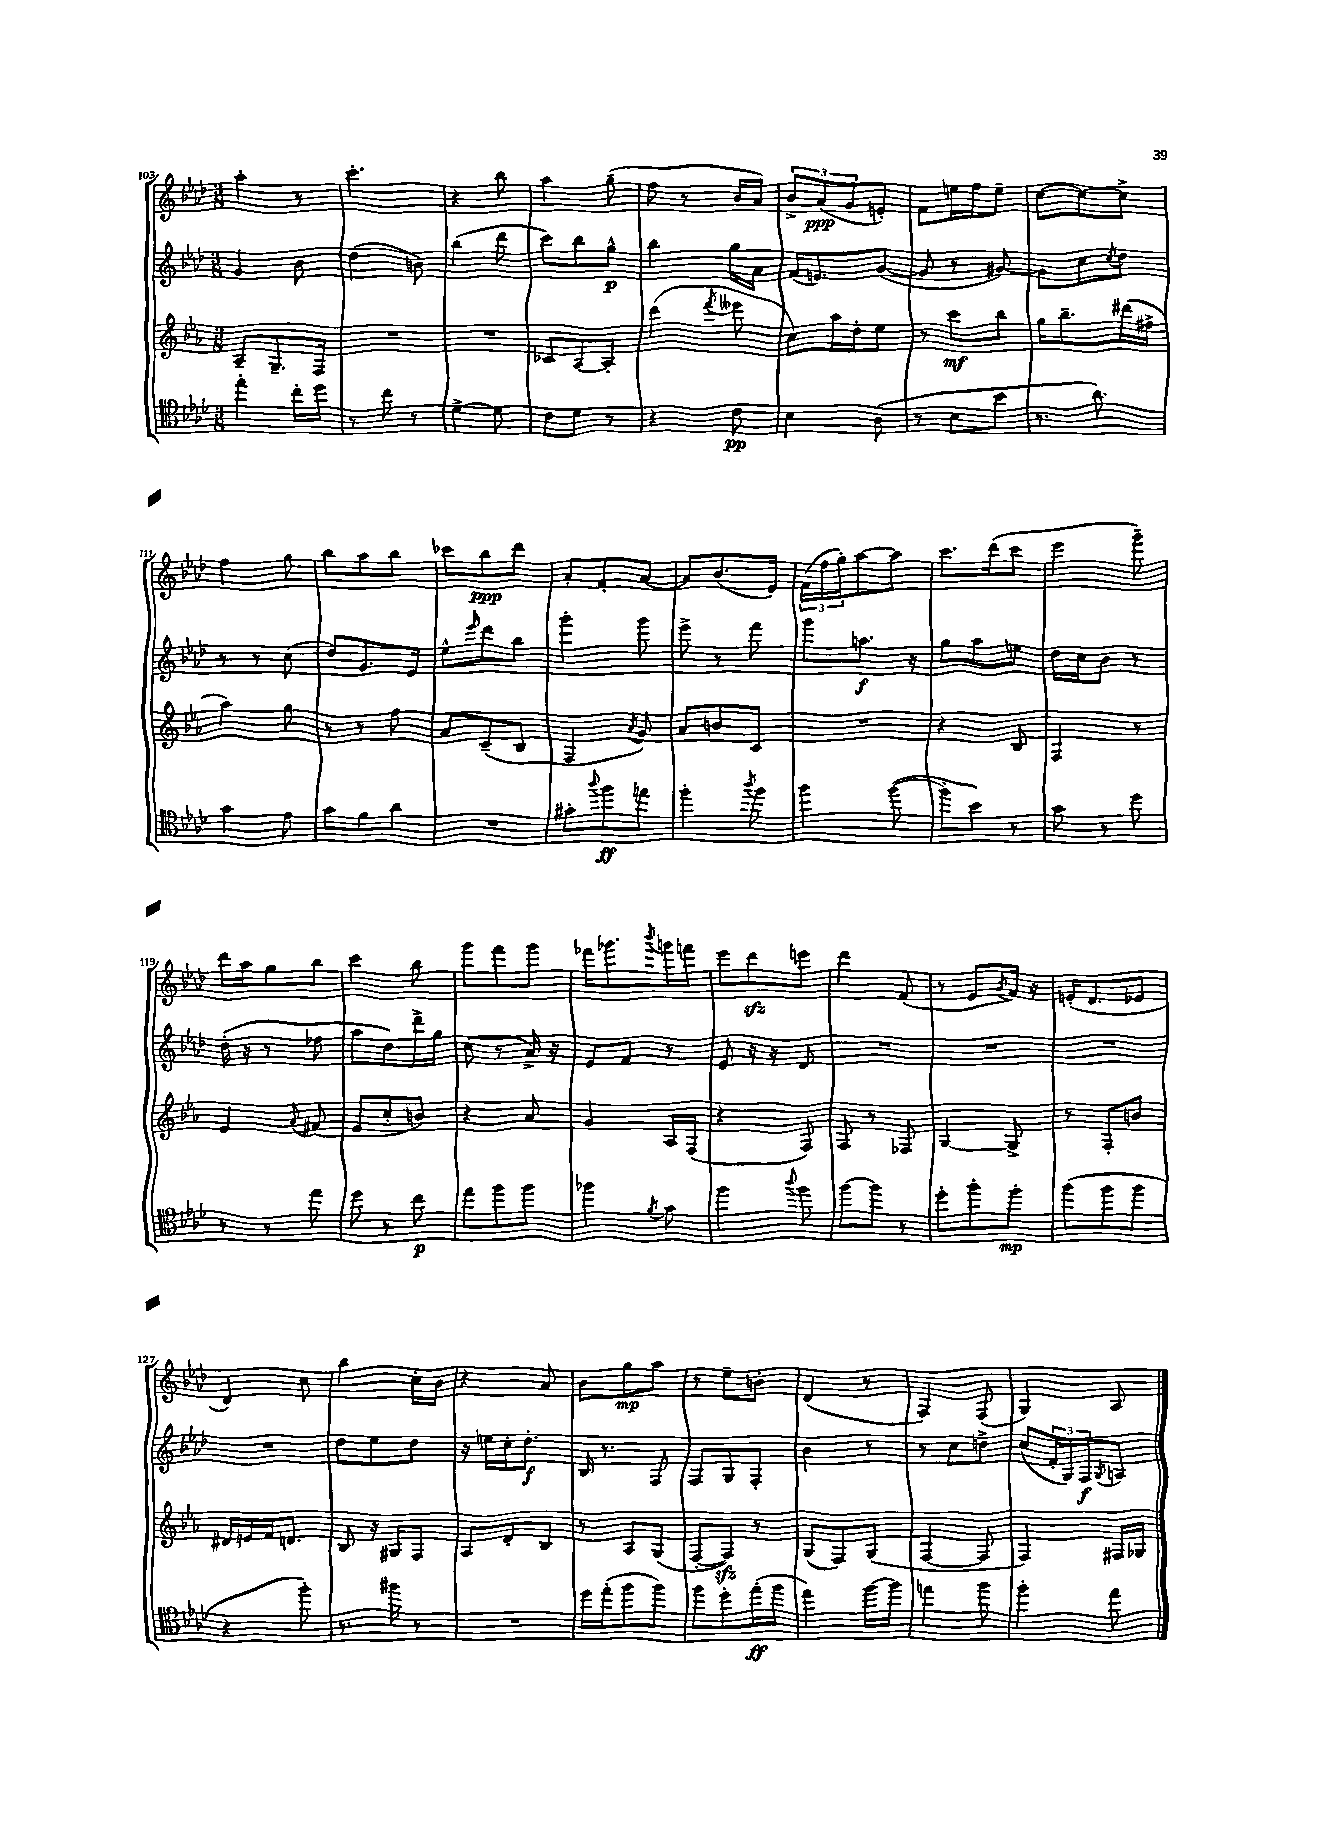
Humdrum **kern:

**kern	**kern	**kern	**kern
*staff4	*staff3	*staff2	*staff1
*clefC4	*clefG2	*clefG2	*clefG2
*k[b-e-a-d-]	*k[b-e-a-]	*k[b-e-a-d-]	*k[b-e-a-d-]
*M3/8	*M3/8	*M3/8	*M3/8
4ee-'\	8A-~/L	4g/	4aa-'\
.	8.G~/	.	.
16cc'\LL	.	8b-\	8r
16dd-\JJ	16F/Jk	.	.
=	=	=	=
8r	4.r	(4dd-\	4.ccc'\
8cc\	.	.	.
8r	.	8b\)	.
=	=	=	=
[4d-^\	4.r	(4bb-\	4r
8d-\]	.	8ddd-\	8bb-\
=	=	=	=
8c\L	8c-/L	8ccc\L)	4aa-\
8d-\J	[8A-/	8bb-\	.
8r	8A-'/]J	8gg^^\J	(8gg~\
=	=	=	=
4r	(4ddd\	4bb-\	8ff\
.	.	.	8r
.	8qfff/	.	.
8c\	8eee--\	16gg\LL	16b-/LL
.	.	16a-\JJ	16a-/JJ)
=	=	=	=
4B-\	8cc\L)	(16f/LK	12b-^/L
.	.	8.e/)	.
.	.	.	(12a-/
.	16aa-\L	.	.
.	.	.	12g/
.	16dd'\J	.	.
(8A-\	8ee-\J	([8g/J	8e'/J)
=	=	=	=
8r	8r	8g/]	8f\L
8B-\L	8ccc\L	8r	16ee\L
.	.	.	16ff\J
8b-\J	8bb-\J	[8g#/)	8ee~\J
=	=	=	=
8.r	16gg\LK	8g#\]L	[8cc\L
.	8.bb-~\	.	.
.	.	8cc\	8cc\_
8.a-\)	.	.	.
.	.	8qcc/	.
.	(16ddd#\L	8dd-\J	8cc^\]J
.	16ff#^\JJ	.	.
=	=	=	=
4g\	4aa-\)	8r	4ff\
.	.	8r	.
8e-\	8gg\	(8cc\	8gg\
=	=	=	=
8g\L	8r	8dd-/L)	8bb-\L
8f\	8r	8.g/	8aa-\
8a-\J	8ff\	.	8bb-\J
.	.	16e-/Jk	.
=	=	=	=
4.r	8a-/L	8ee-^^\L	8ccc-\L
.	.	16qqeee-/	.
.	(8c~/	8ddd-\	8bb-\
.	8B-/J	8bb-\J	8ddd-\J
=	=	=	=
8g#'\L	4F/	4ggg'\	8a-'/L
8qqaa-/	.	.	.
8ff\	.	.	8f'/
.	8qa-/	.	.
8ee\J	8g/)	8ggg\	[8a-/J
=	=	=	=
4ff'\	8a-/L	8eee-^\	8a-/]L
.	8b/	8r	(8.b-/
8qaa-/	.	.	.
8ff\	8c/J	8fff\	.
.	.	.	16e-/Jk)
=	=	=	=
4ff\	4.r	8ggg\L	(24f\LL
.	.	.	24ff\
.	.	.	24gg'\J)
.	.	8.aa\J	[8aa-\
([8ff\	.	.	8aa-\]J
.	.	16r	.
=	=	=	=
8ff'\]L	4r	8gg\L	8.ccc\L
8b-\J)	.	8aa-\	.
.	.	.	(16ddd-\k
8r	8B-/	8ee\J	8ccc\J
=	=	=	=
8g\	4F/	16dd-\LL	4eee-\
.	.	16cc\J	.
8r	.	8b-\J	.
8dd-\	8r	8r	8ggg~\)
=	=	=	=
8r	4e-/	(16dd-'\	16ddd-\LL
.	.	16r	16aa-\J
8r	.	8r	8gg\
.	8qqa-/	.	.
8ee-\	(8f#/	8ff-\	8bb-\J
=	=	=	=
8dd-\	8e-/L	8aa-\L	4ccc\
8r	8cc'/	8dd-\)	.
8cc\	8b/J)	16ddd-^\L	8bb-\
.	.	16gg\JJ	.
=	=	=	=
8ee-\L	4r	(8cc\	8ggg\L
8ff\	.	8r	8fff\
8ff\J	8a-/	16a-^/)	8ggg\J
.	.	16r	.
=	=	=	=
4ff-\	4g/	8e-/L	16fff-\LK
.	.	.	8.ggg-\
.	.	8f/J	.
8qf/	.	.	8qbbb-/
8g\	16A-/LL	8r	16ggg\L
.	(16F/JJ	.	16fff\JJ
=	=	=	=
4ff\	4r	8e-/	8eee-\L
.	.	16r	8ddd-\
.	.	16r	.
8qqaa-/	.	.	.
8ff\	8F/)	8d-/	8eee\J
=	=	=	=
[8ff\L	8F/	4.r	4ddd-\
8ff\]J	8r	.	.
8r	8F-/	.	(8f/
=	=	=	=
8dd-'\L	[4G/	4.r	8r
8ff'\	.	.	8e-/L
.	.	.	8qg/
8ff'\J	8G^/]	.	16f/Jk)
.	.	.	16r
=	=	=	=
(8ff\L	8r	4.r	(16e'/LK
.	.	.	8.d-/
8ff\	8F'/L	.	.
8ff\J	8b/J	.	8e-/J
=	=	=	=
4r	16d#/LL	4.r	4d-/)
.	16e/	.	.
.	16f/J	.	.
.	8.d/J	.	.
8ff'\)	.	.	8cc\
=	=	=	=
8.r	8B-/	8dd-\L	4bb-\
.	16r	8ee-\	.
16ff#\	16G#/LK	.	.
8r	8F/J	8dd-\J	16cc'\LL
.	.	.	16b-\JJ
=	=	=	=
4.r	8A-/L	16r	4r
.	.	16ee\LL	.
.	8d'/	16cc'\J	.
.	.	8.dd-'\J	.
.	8B-/J	.	8a-/
=	=	=	=
16dd-\LL	8r	16B-/	8b-\L
(16ee-'\J	.	8.r	.
8ff\	8A-/L	.	8gg\
8ff\J)	(8G/J	8F/	8aa-\J
=	=	=	=
8ff\L	[8F'/L	8F/L	8r
8dd-'\	8F/]J)	8G/	8ee-~\L
(16ee-'\L	8r	8F'/J	8b'\J
16ff\JJ	.	.	.
=	=	=	=
4ee-\)	(8G/L	4b-\	(4d-/
.	8F/)	.	.
[16ff\LL	(8G/J	8r	8r
16ff\]JJ	.	.	.
=	=	=	=
4ee\	[4F/	8r	4F/)
.	.	8cc\L	.
8ff\	8F/]	8dd^\J	(8F/
=	=	=	=
4ff'\	4F/)	(8cc/L	4G/)
.	.	24f'/L	.
.	.	24G/)	.
.	.	24F/J	.
.	.	8qG/	.
8ee-\	16F#/LL	8A/J	8A-/
.	16G-/JJ	.	.
==	==	==	==
*-	*-	*-	*-
